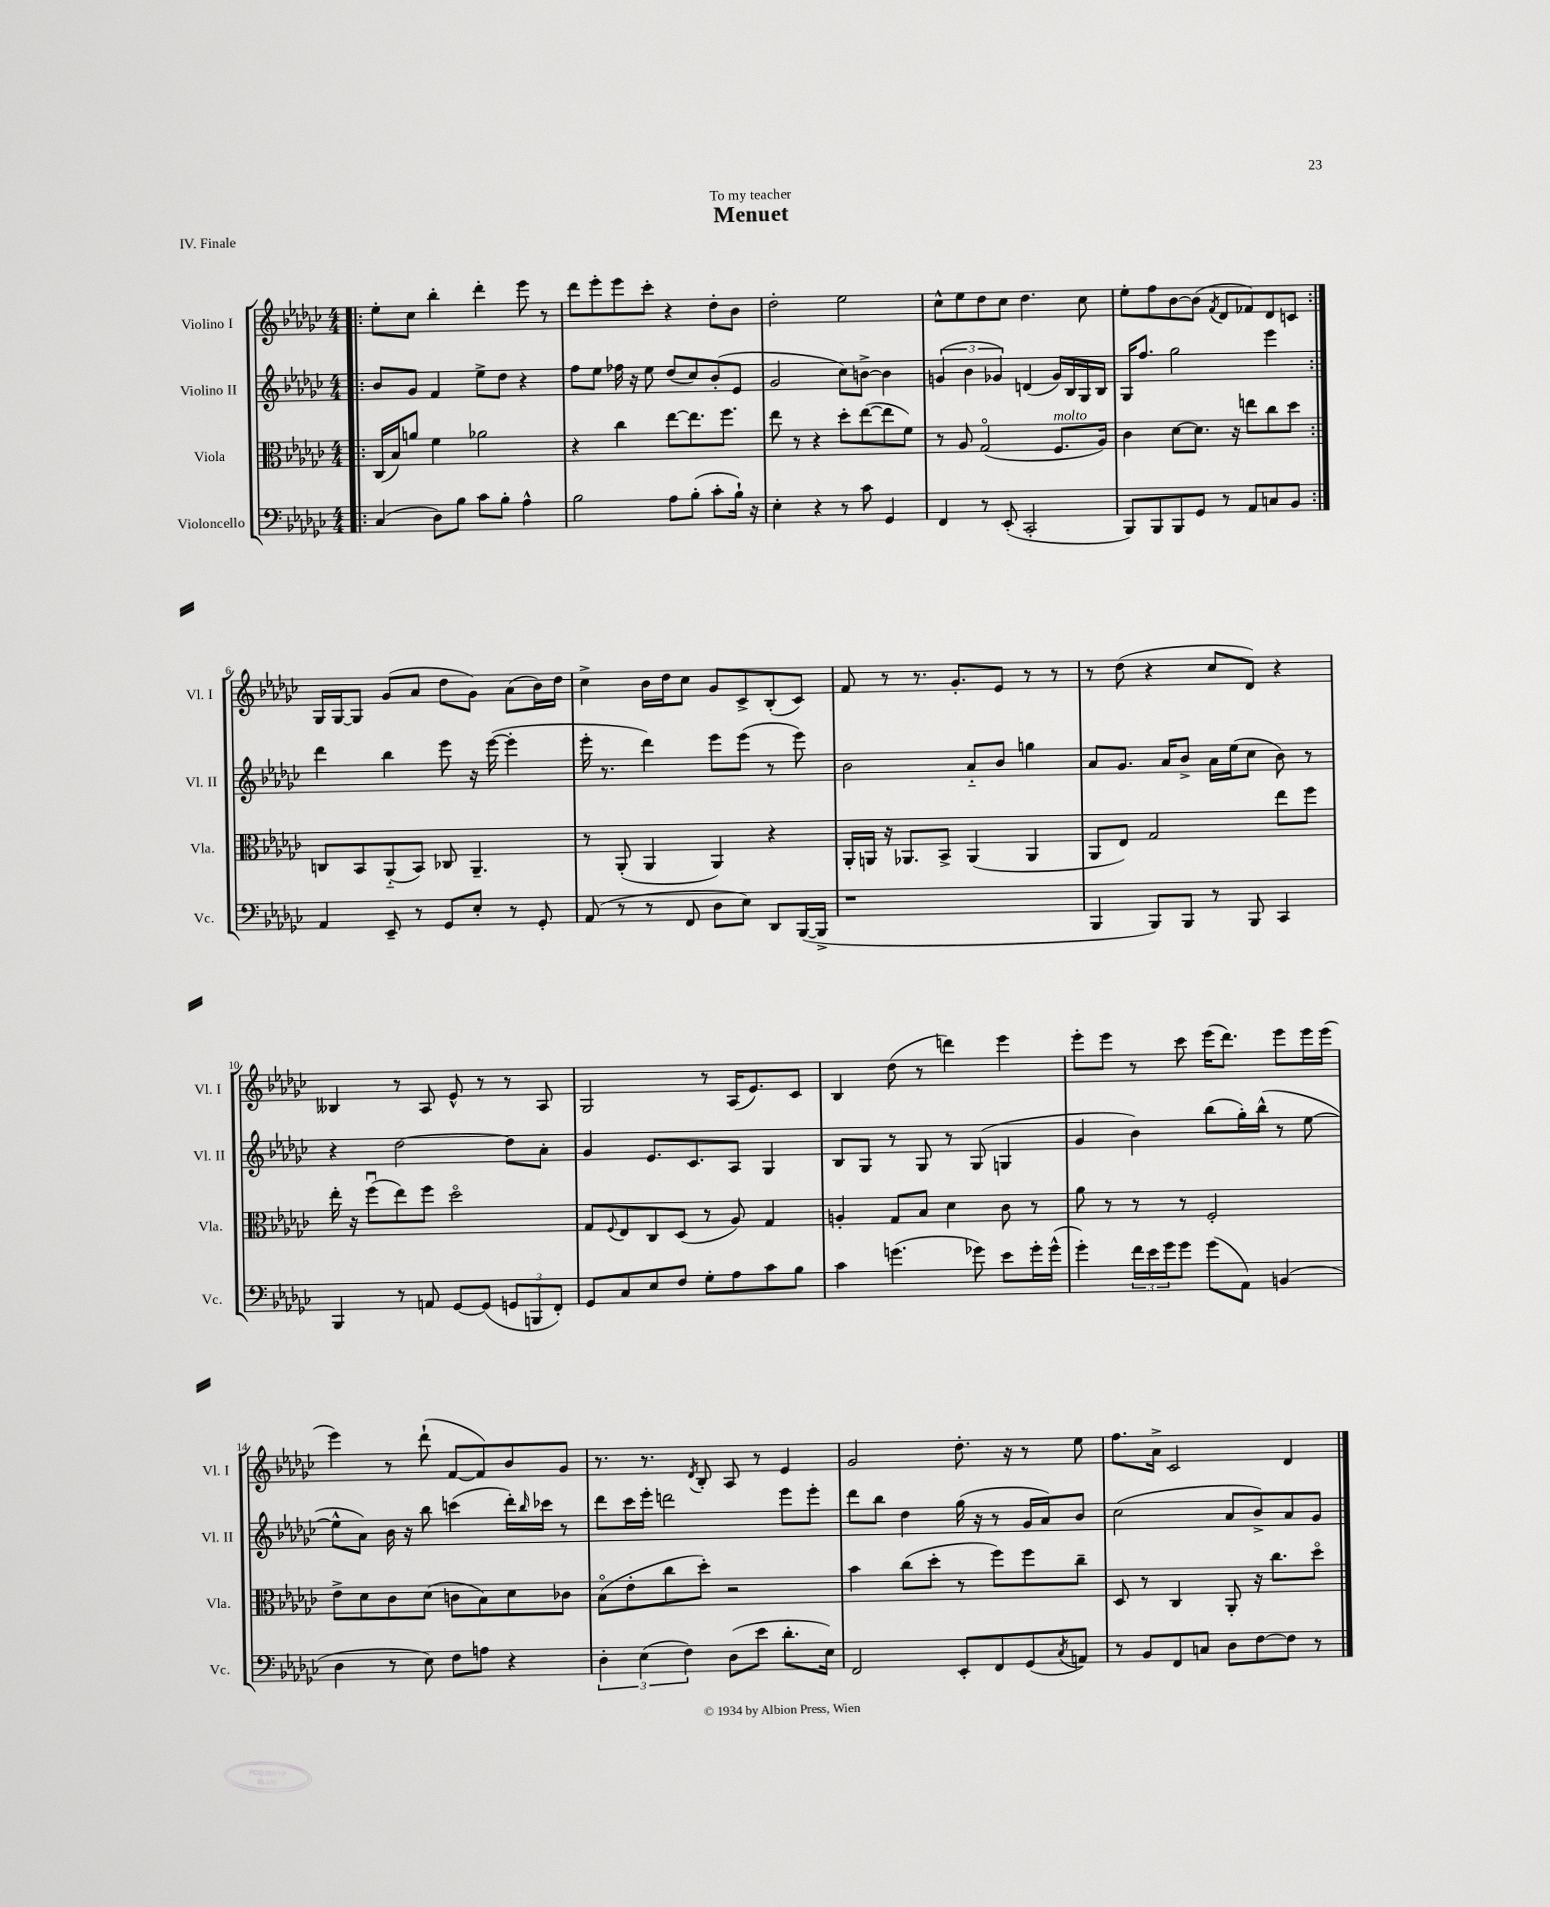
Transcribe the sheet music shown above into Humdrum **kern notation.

**kern	**kern	**kern	**kern
*staff4	*staff3	*staff2	*staff1
*clefF4	*clefC3	*clefG2	*clefG2
*k[b-e-a-d-g-c-]	*k[b-e-a-d-g-c-]	*k[b-e-a-d-g-c-]	*k[b-e-a-d-g-c-]
*M4/4	*M4/4	*M4/4	*M4/4
=!|:	=!|:	=!|:	=!|:
(4C-/	(16C-/LL	8b-/L	8ee-'\L
.	16B-/J)	.	.
.	8a/J	8g-/J	8cc-\J
8D-\L)	4f\	4f/	4bb-'\
8B-\J	.	.	.
8c-\L	2a-\	8ee-^\L	4ddd-'\
8B-'\J	.	8dd-\J	.
4A-^^\	.	4r	8eee-\
.	.	.	8r
=	=	=	=
2B-\	4r	8ff\L	8ddd-\L
.	.	8ee-\J	8eee-'\
.	4cc-\	16ff-\	8eee-\
.	.	16r	.
.	.	8ee-\	8ccc-'\J
8A-\L	[8ee-\L	(8dd-/L	4r
(8B-'\J	8.ee-\]	8cc-/)	.
8c-'\L	.	(8b-'/	8dd-'\L
.	8.ff\J	.	.
16B-`\Jk)	.	8e-/J	8b-\J
16r	.	.	.
=	=	=	=
4E-'\	8ee-\	2g-/	2dd-'\
.	8r	.	.
4r	4r	.	.
8r	8dd-'\L	8cc-\L)	2ee-\
8c-\	([8ee-\	[8b^\J	.
4GG-/	8ee-\]	4b\]	.
.	8f\J)	.	.
=	=	=	=
4FF/	8r	(6g/	8cc-^^\L
.	8A-/	.	8ee-\
.	.	6b-\	.
8r	(2G-o/	.	8dd-\
.	.	6g-/)	.
(8EE-'/	.	.	8cc-\J
2CC-'/	.	(4d/	4.dd-\
.	8.F/L	16g-/LL)	.
.	.	16B-/	.
.	.	16G-/	8cc-\
.	16A-/Jk)	16B-/JJ	.
=	=	=	=
8BBB-/L)	4c-\	16G-/LK	8ee-'\L
.	.	8.ff/J	.
8BBB-/	.	.	8ff\
8BBB-/	[8d-\L	2gg-\	[8b-\
8GG-/J	8.d-\]J	.	(8b-\]J
.	.	.	8qf/
8r	.	.	8d-/L
.	16r	.	.
8AA-/L	8ee\L	.	8f-/)
8C/	8cc-\	4eee-\	8d-/
8BB-/J	8dd-\J	.	8c/J
=:|!	=:|!	=:|!	=:|!
4AA-/	8C/L	4ddd-\	16G-/LL
.	.	.	[16G-/J
.	8BB-/	.	8G-/]J
8EE-~/	(8AA-'~/	4bb-\	(8g-/L
8r	8BB-/J)	.	8a-/J
8GG-/L	8C-/	8eee-\	8dd-\L
8E-'/J	4.AA-~/	16r	8g-\J)
.	.	([16eee-\	.
8r	.	4eee-'\]	(8a-\L
8GG-'/	.	.	16b-\L)
.	.	.	16dd-\JJ
=	=	=	=
(8AA-/	8r	16eee-'\	4cc-^\
.	.	8.r	.
8r	(8AA-'/	.	.
8r	4AA-/	4ddd-\)	16b-\LL
.	.	.	16dd-\J
8FF/	.	.	8cc-\J
8D-\L	4AA-/)	8eee-\L	8g-/L
8E-\J)	.	(8eee-\J	8c-^/
8DD-/L	4r	8r	(8B-'/
([16BBB-/L	.	8eee-\)	8c-/J)
16BBB-^/]JJ	.	.	.
=	=	=	=
1r	16AA-'/LL	2b-\	8f/
.	16AA/JJ	.	.
.	16r	.	8r
.	8.AA-/L	.	.
.	.	.	8.r
.	8BB-^/J	.	.
.	.	.	8.g-'/L
.	(4AA-/	8a-'~/L	.
.	.	8b-/J	8e-/J
.	4AA-/	4gg\	8r
.	.	.	8r
=	=	=	=
4BBB-/	8AA-/L	8a-/L	8r
.	8E-/J)	8.g-/J	(8dd-\
8BBB-/L)	2G-/	.	4r
.	.	16a-/LK	.
8BBB-/J	.	8b-^/J	.
8r	.	16a-\LL	8cc-/L
.	.	(16ee-\J	.
8BBB-/	.	8cc-\J	8d-/J)
4CC-/	8ee-\L	8b-\)	4r
.	8ff\J	8r	.
=	=	=	=
4BBB-/	16ee-'\	4r	4B--/
.	16r	.	.
.	(8ffu\L	.	.
8r	8ee-\)	[2dd-\	8r
8AA/	8ff\J	.	8A-/
[8GG-/L	2dd-o\	.	8e-^^/
(8GG-/]J	.	.	8r
12GG/L	.	8dd-\]L	8r
12BBB/	.	.	.
.	.	8a-'\J	8A-/
12FF'/J)	.	.	.
=	=	=	=
8GG-/L	8G-/L	4g-/	2G-/
.	8qqF/	.	.
8C-/	8E-/	.	.
8E-/	8C-/	8.e-/L	.
8F/J	(8D-/J	.	.
.	.	8.c-/	.
8G-'\L	8r	.	8r
8A-\	8A-/)	8A-/J	(16A-/LK
.	.	.	8.e-/)
8c-\	4G-/	4G-/	.
8B-\J	.	.	8c-/J
=	=	=	=
4c-\	4A'/	8B-/L	4B-/
.	.	8G-/J	.
(4.g\	8G-/L	8r	(8dd-\
.	8B-/J	8G-/	8r
.	4d-\	8r	4ddd\)
8g-\)	.	(8G-/	.
8e-\L	8c-\	4G/	4eee-\
16g-'\L	8r	.	.
(16g-^^\JJ	.	.	.
=	=	=	=
4g-'\)	8a-\	4g-/	8eee-'\L
.	8r	.	8eee-\J
24f\LL	8r	4b-\)	8r
24e-\	.	.	.
24g-\J	.	.	.
8g-\J	8r	.	8ccc-\
(8g-\L	2F'/	(8bb-\L	(16eee-\LK
.	.	.	8.ddd-\J)
8AA-\J)	.	16gg-'\L)	.
.	.	(16bb-^^\JJ	.
(4BB/	.	8r	8eee-\L
.	.	[8ee-\	16eee-\L
.	.	.	(16eee-\JJ
=	=	=	=
4D-\	8e-^\L	8ee-^^\]L	4eee-\)
.	8d-\	8a-\J)	.
8r	8c-\	16b-\	8r
.	.	16r	.
8E-\)	(8d-\J	8bb-\	(8ddd-`\
8F\L	8c\L	(4ccc\	[8f/L
8A\J	8B-\)	.	8f/])
4r	8d-\	16ddd-'\LL)	8b-/
.	.	16qqbb-/	.
.	.	16ccc-\JJ	.
.	8c-\J	8r	8g-/J
=	=	=	=
6D-'\	(8B-o\L	8ddd-\L	8.r
.	8e-'\	16ccc-\L	.
(6E-\	.	.	.
.	.	16eee-'\JJ	8.r
.	8cc-\	2ddd\	.
6F\)	.	.	.
.	.	.	8qd-/
.	8dd-'\J)	.	8B-'/
(8D-\L	2r	.	8A-/
8e-\J	.	.	8r
8.d-'\L	.	8eee-\L	4e-/
.	.	8eee-'\J	.
16E-\Jk)	.	.	.
=	=	=	=
2FF/	4b-\	8ddd-\L	2g-/
.	.	8bb-\J	.
.	(8cc-\L	4dd-\	.
.	8dd-'\J	.	.
8EE-'/L	8r	(16gg-\	8.dd-'\
.	.	16r	.
8FF/	8ff\L)	8r	.
.	.	.	16r
(8GG-/	8ff\	16g-/LL	8r
.	.	16a-/J)	.
8qC-/	.	.	.
8AA/J)	8cc-~\J	8b-/J	8ee-\
=	=	=	=
8r	8D-/	(2cc-\	8.ff\L
8BB-/L	8r	.	.
.	.	.	16a-^\Jk
8FF/	4C-/	.	2c-/
8C/J	.	.	.
8D-\L	8AA-'/	8a-/L	.
[8F\	16r	8b-^/)	.
.	8.cc-\L	.	.
8F\]J	.	8a-/	4d-/
8r	8dd-o\J	8g-/J	.
==	==	==	==
*-	*-	*-	*-
